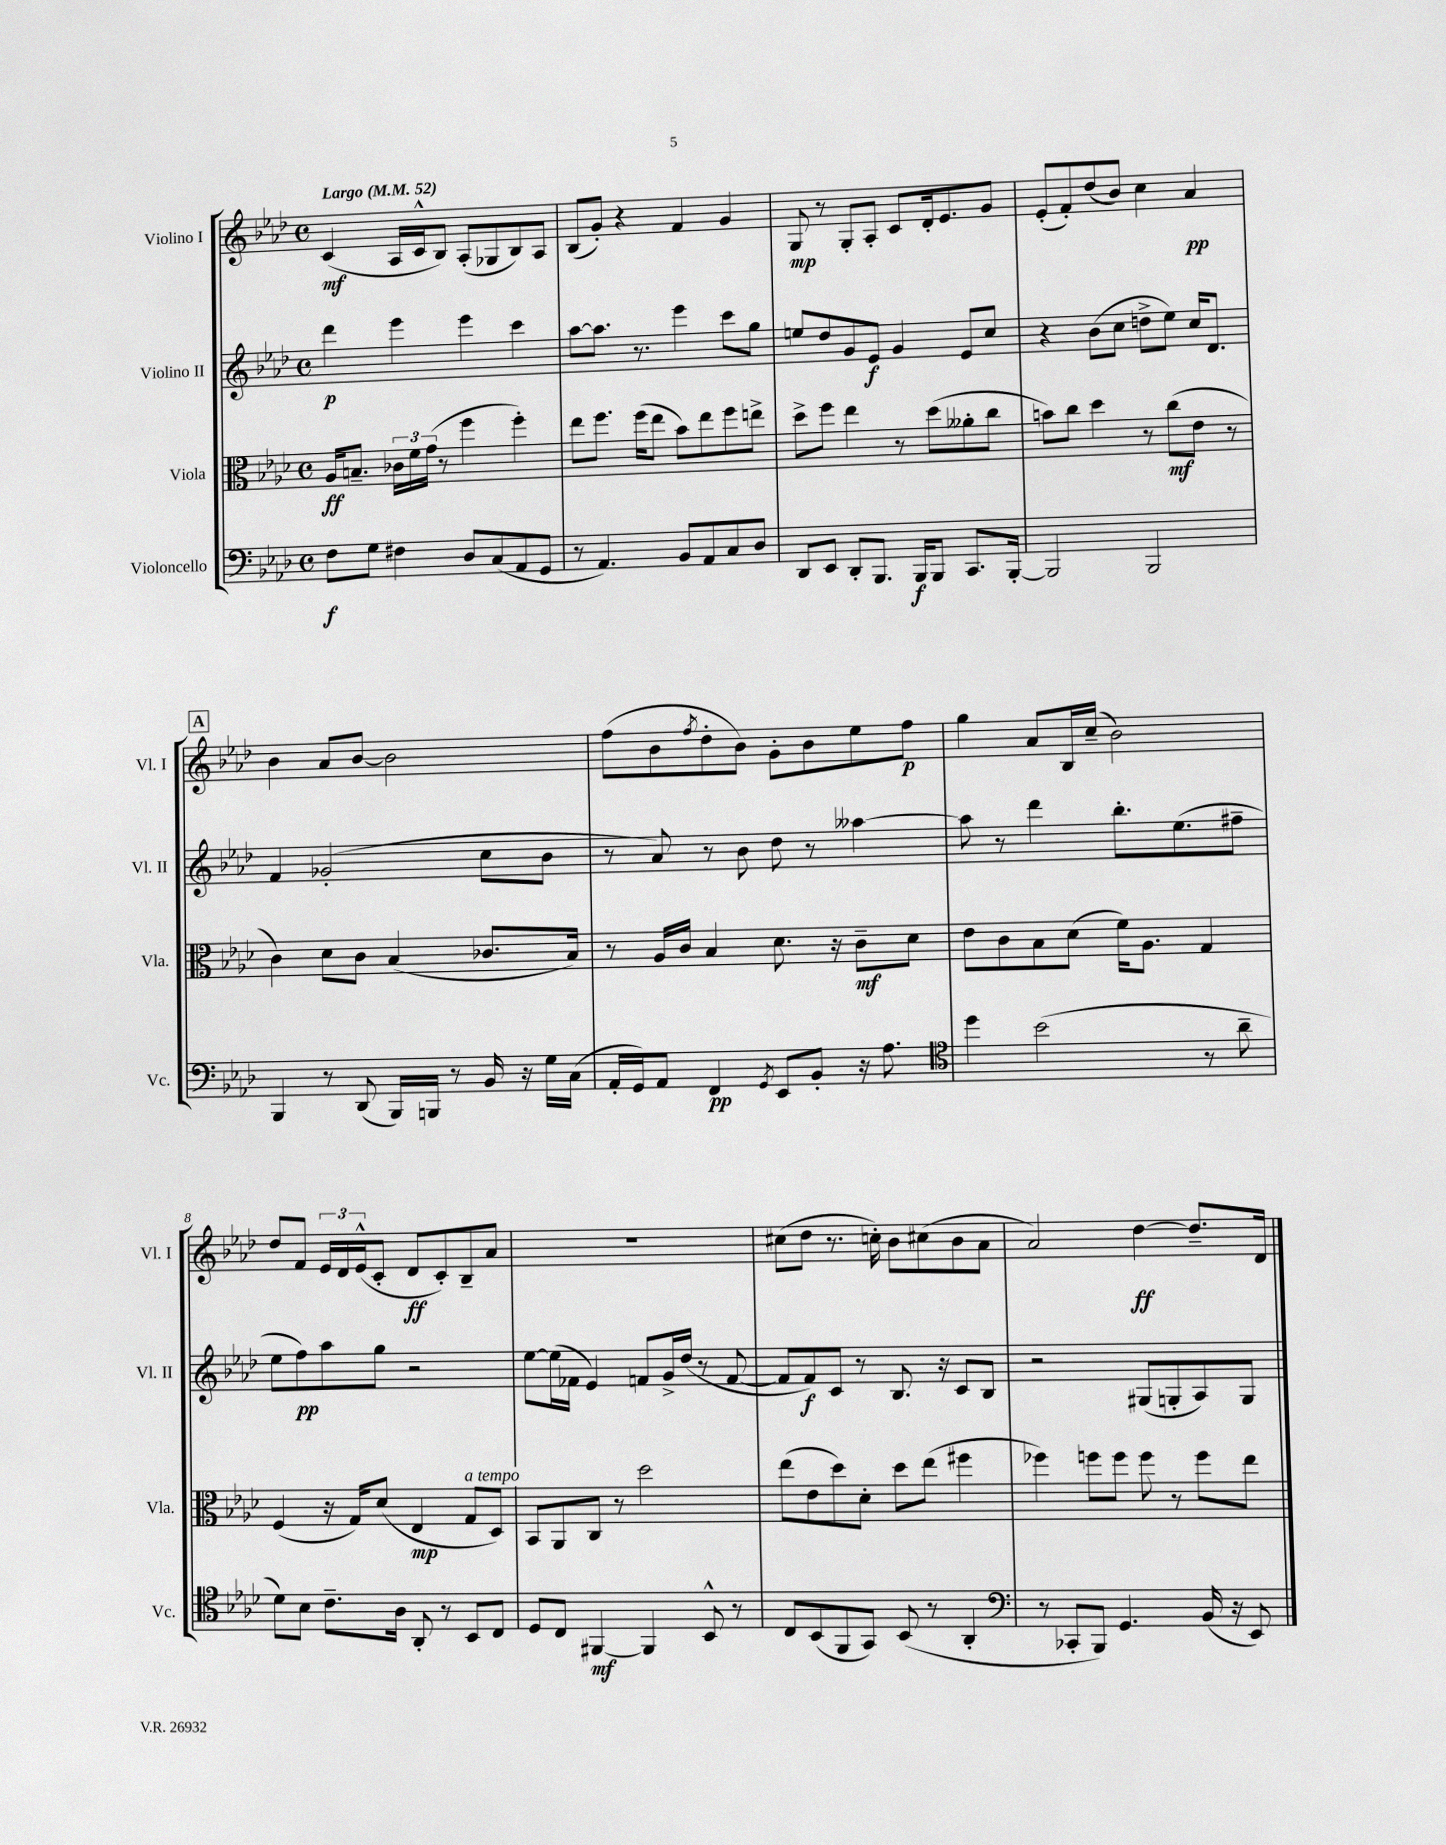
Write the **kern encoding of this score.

**kern	**kern	**kern	**kern
*staff4	*staff3	*staff2	*staff1
*clefF4	*clefC3	*clefG2	*clefG2
*k[b-e-a-d-]	*k[b-e-a-d-]	*k[b-e-a-d-]	*k[b-e-a-d-]
*M4/4	*M4/4	*M4/4	*M4/4
*met(c)	*met(c)	*met(c)	*met(c)
*MM52	*MM52	*MM52	*MM52
8F	16A-	4ddd-	(4c
.	8.B~	.	.
8G	.	.	.
4F#	24c-	4eee-	16A-
.	24f	.	.
.	.	.	16c^^
.	(24g	.	.
.	8r	.	8B-)
8D-	4ff	4eee-	(8A-'
(8C	.	.	8G-
8AA-	4ff')	4ccc	8B-)
8GG	.	.	8A-
=	=	=	=
8r	8ee-	[8aa-	(8B-
4.AA-)	8.ff	8.aa-]	8g')
.	.	.	4r
.	(16ff	8.r	.
.	8ee-	.	.
8BB-	8b-)	4eee-	4f
8AA-	8ee-	.	.
8C	8ff	8ccc	4g
8D-	8ee^	8gg	.
=	=	=	=
8DD-	8dd-^	8ee	8G
8EE-	8ff	8dd-	8r
8DD-'	4ee-	8g	8G'
8.BBB-	.	8e-	8A-'
.	8r	4g	8c
16BBB-	.	.	.
8BBB-	(8dd-	.	16d-'
.	.	.	8.e-
8.CC	8a--'	8e-	.
.	8cc	8cc	8g
[16BBB-'	.	.	.
=	=	=	=
2BBB-]	8b)	4r	(8e-'
.	8cc	.	8f')
.	4dd-	(8b-	(8dd-
.	.	8cc	8b-)
2BBB-	8r	8dd^	4cc
.	(8cc	8ee-)	.
.	8e-	16cc	4a-
.	.	8.d-	.
.	8r	.	.
=	=	=	=
4BBB-	4c)	4f	4b-
8r	8d-	(2g-'	8a-
(8DD-	8c	.	[8b-
16BBB-)	(4B-	.	2b-]
16BBB	.	.	.
8r	.	.	.
16BB-	8.c-	8cc	.
16r	.	.	.
16G	.	8b-	.
(16C	16B-)	.	.
=	=	=	=
16AA-'	8r	8r	(8ff
16GG)	.	.	.
8AA-	16A-	8a-)	8b-
.	16c	.	.
.	.	.	8qff
4FF	4B-	8r	8dd-'
.	.	8b-	8b-)
8qGG	.	.	.
8EE-	8.d-	8dd-	8g'
8BB-'	.	8r	8b-
.	16r	.	.
16r	8c~	[4aa--	8ee-
8.A-	.	.	.
.	8d-	.	8ff
=	=	=	=
*clefC4	*	*	*
4dd-	8e-	8aa--]	4gg
.	8c	8r	.
(2b-	8B-	4ddd-	8a-
.	(8d-	.	16B-
.	.	.	(16cc~
.	16f)	8.bb-'	2b-)
.	8.A-	.	.
.	.	(8.ee-	.
8r	4G	.	.
8a-~	.	8ff#~	.
=	=	=	=
8d-)	(4F	8ee-	8dd-
8B-	.	8ff)	8f
8.c~	16r	8aa-	24e-
.	.	.	24d-
.	16G)	.	.
.	.	.	(24e-^^
.	(8d-	8gg	8c'
16A-	.	.	.
8AA-'	4E-	2r	8d-
8r	.	.	8c')
8BB-	8G	.	8B-~
8C	8D-)	.	8a-
=	=	=	=
8D-	8BB-	[8ee-	1r
8C	8AA-	(16ee-]	.
.	.	16f-	.
[4FF#	8C	4e-)	.
.	8r	.	.
4FF#]	2dd-	8f	.
.	.	16g^	.
.	.	(16dd-	.
8BB-^^	.	8r	.
8r	.	[8f	.
=	=	=	=
8C	(8ee-	8f]	(8cc#
(8BB-	8e-	8f)	8dd-
8FF	8dd-)	8c	8.r
8GG)	8d-'	8r	.
.	.	.	16cc')
(8BB-	8dd-	8.B-	8b-
8r	(8ee-	.	(8cc#
.	.	16r	.
4AA-'	4ff#	8c	8b-
.	.	8B-	8a-
=	=	=	=
*clefF4	*	*	*
8r	4ff-)	2r	2a-)
8CC-'	.	.	.
8BBB-)	8ff	.	.
4.GG	8ff	.	.
.	8ff	(8G#	[4dd-
.	8r	8G'	.
(16BB-	8ff	8A-)	8.dd-~]
16r	.	.	.
8EE-)	8ee-	8G	.
.	.	.	16d-
==	==	==	==
*-	*-	*-	*-
